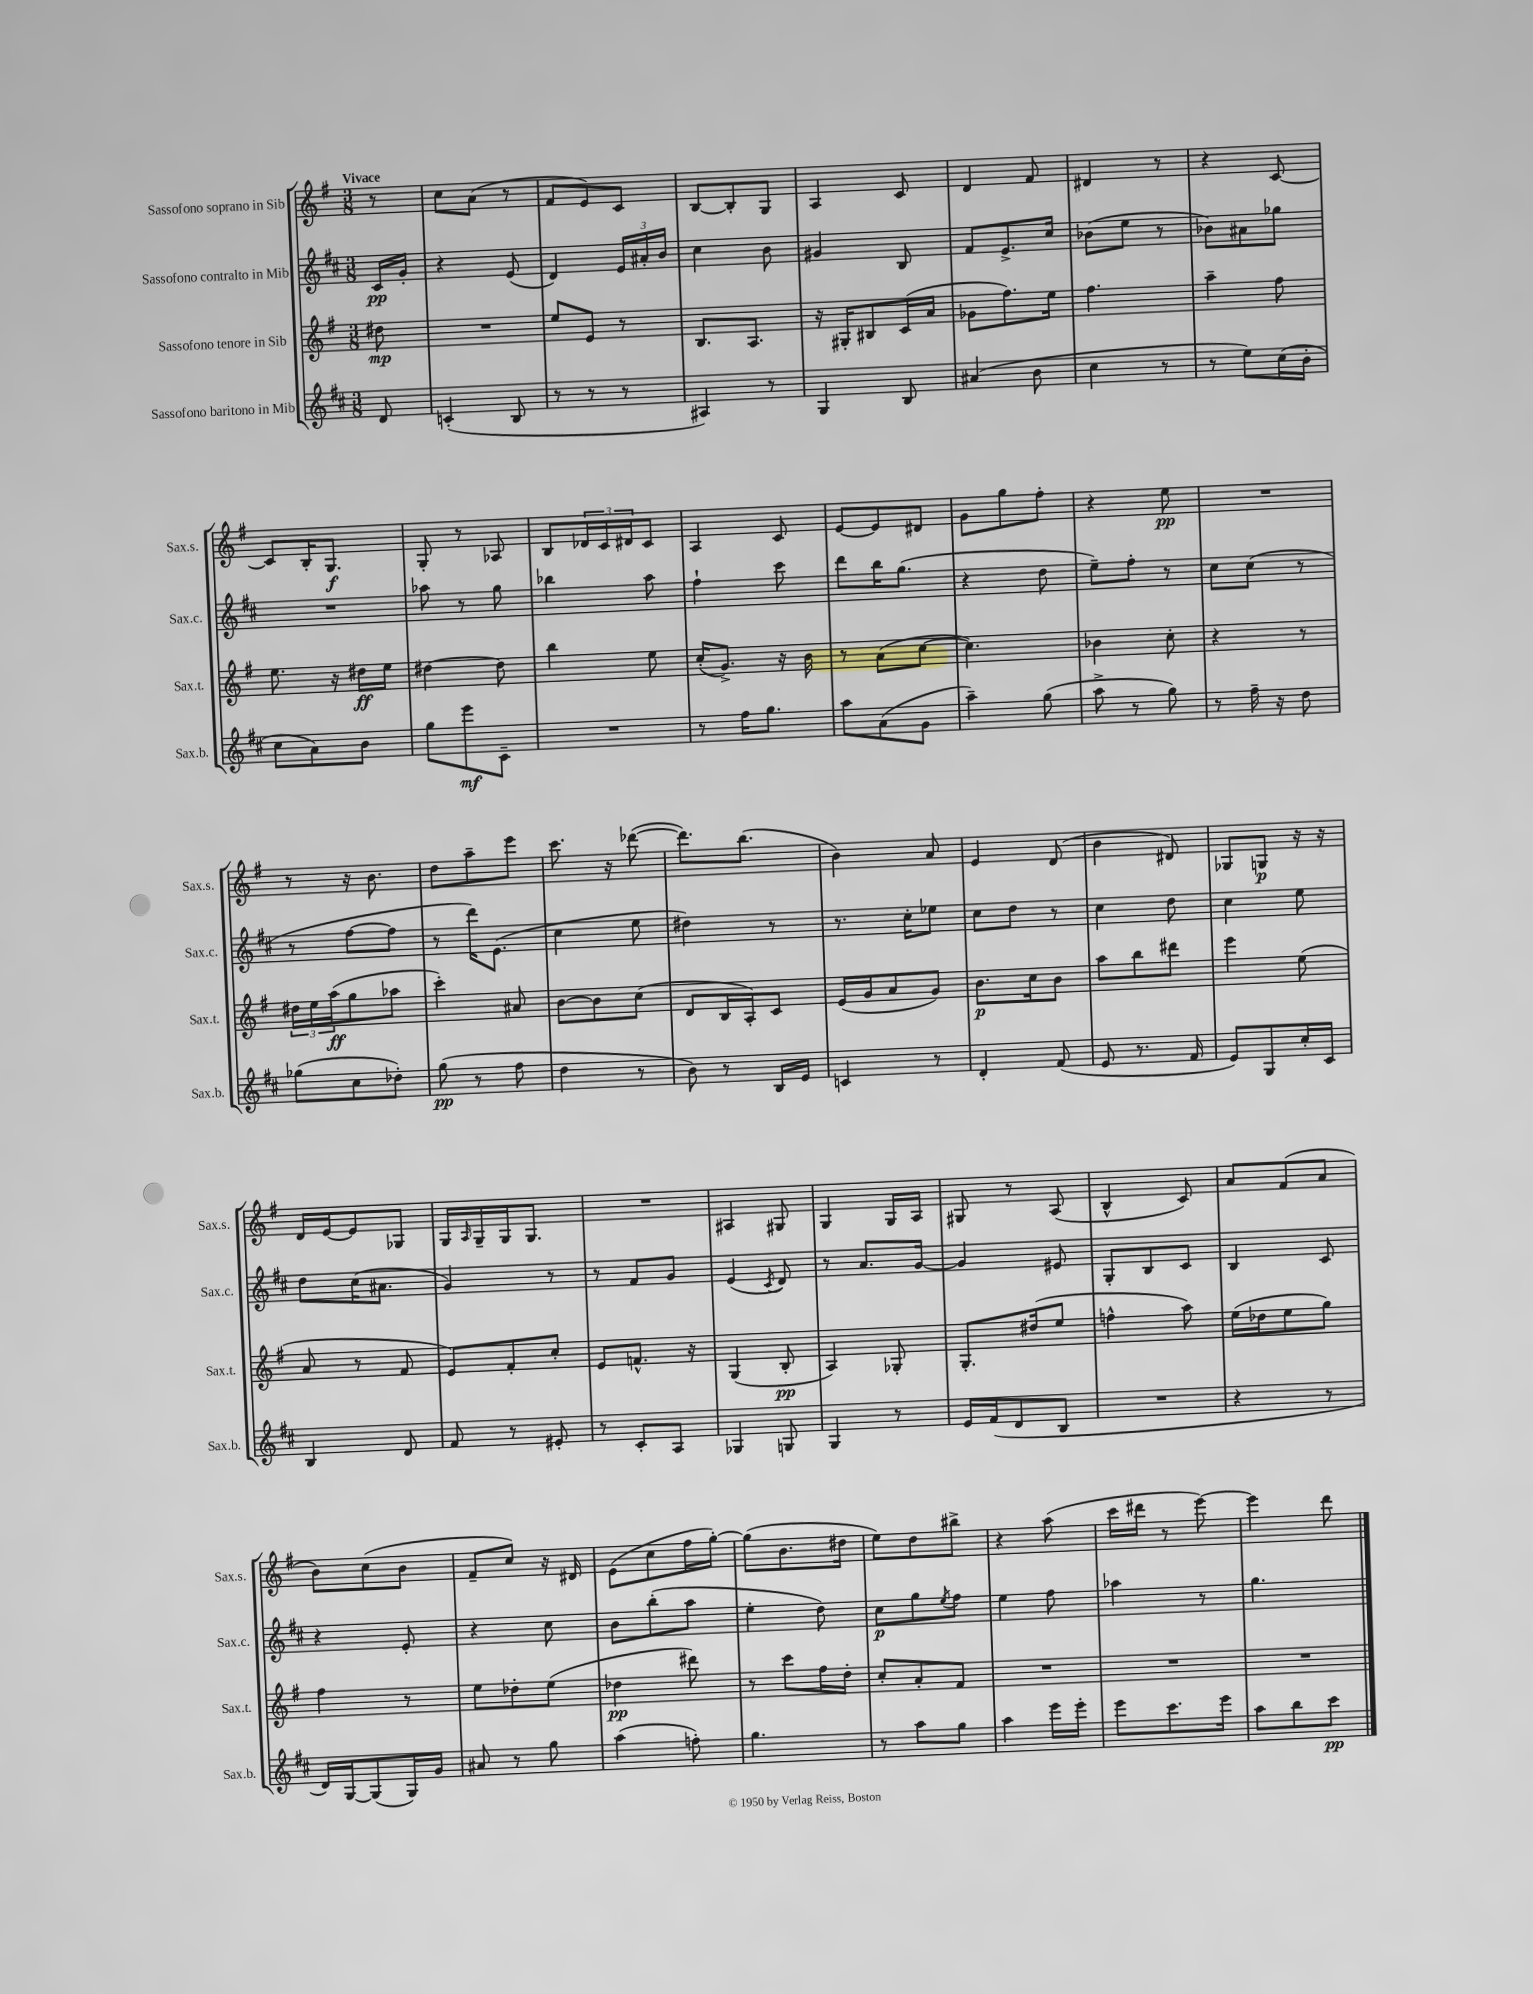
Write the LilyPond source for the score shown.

<<
\new StaffGroup <<
\new Staff = "s0" \with { instrumentName = "Sassofono soprano in Sib" shortInstrumentName = "Sax.s." } {
    \clef treble \key g \major \numericTimeSignature \time 3/8 \partial 8 \tempo "Vivace"
    r8 |
    c''8 a'8( r8 |
    fis'8 e'8) c'8 |
    b8~ b8-. g8 |
    a4 c'8 |
    d'4 fis'8 |
    dis'4 r8 |
    r4 c'8~ |
    c'8 b16-. g8.\f |
    g8-. r8 aes8 |
    b8 \tuplet 3/2 { des'16 c'16 dis'16 } c'8 |
    a4 c'8 |
    e'8~ e'8 dis'8 |
    g'8 g''8 fis''8-. |
    r4 e''8\pp |
    R4. |
    r8 r16 b'8. |
    d''8 a''8-- e'''8 |
    c'''8. r16 des'''8~( |
    des'''8.) b''8.( |
    b'4) a'8 |
    e'4 d'8( |
    b'4 dis'8) |
    ges8 g8\p r16 r16 |
    d'16 e'16~ e'8 ges8 |
    g16 \grace { a16 } g16-- g16 g8. |
    R4. |
    ais4 gis8 |
    g4 g16 a16 |
    gis8 r8 a8( |
    b4-^ c'8) |
    a'8 fis'8( a'8 |
    b'8) c''8( b'8 |
    fis'8-- c''8) r16 dis'16 |
    e'8( c''8 fis''16 g''16~-.) |
    g''8( b'8. dis''16 |
    e''8) d''8 bis''8-> |
    r4 a''8( |
    c'''16 dis'''16 r8 e'''8~) |
    e'''4 d'''8 \bar "|." |
}
\new Staff = "s1" \with { instrumentName = "Sassofono contralto in Mib" shortInstrumentName = "Sax.c." } {
    \clef treble \key d \major \numericTimeSignature \time 3/8 \partial 8
    cis'16\pp g'16-. |
    r4 e'8( |
    d'4) \tuplet 3/2 { e'16 ais'16-. b'16 } |
    cis''4 b'8 |
    gis'4 b8 |
    fis'8 e'8.-> cis''16 |
    bes'8( e''8 r8 |
    bes'8) ais'8 ges''8 |
    R4. |
    aes''8 r8 g''8 |
    bes''4 a''8 |
    fis''4-! cis'''8 |
    d'''8 b''16 g''8.( |
    r4 d''8 |
    e''8--) fis''8-. r8 |
    cis''8 cis''8( r8 |
    r8 fis''8~ fis''8 |
    r8 d'''16) e'8.( |
    cis''4 e''8 |
    dis''4) r8 |
    r8. cis''16-. ees''8 |
    cis''8 d''8 r8 |
    cis''4 d''8 |
    cis''4 e''8 |
    d''8 cis''16( ais'8. |
    g'4) r8 |
    r8 fis'8 g'8 |
    e'4( \acciaccatura { cis'8 } d'8) |
    r8 a'8. g'16~ |
    g'4 eis'8 |
    g8-. b8 cis'8 |
    b4 cis'8 |
    r4 e'8-. |
    r4 cis''8 |
    b'8 b''8-.( a''8 |
    e''4-. d''8) |
    cis''8\p g''8 \acciaccatura { e''8 } fis''8 |
    e''4 fis''8 |
    aes''4 r8 |
    g''4. \bar "|." |
}
\new Staff = "s2" \with { instrumentName = "Sassofono tenore in Sib" shortInstrumentName = "Sax.t." } {
    \clef treble \key g \major \numericTimeSignature \time 3/8 \partial 8
    dis''8\mp |
    R4. |
    e''8 e'8 r8 |
    b8. a8. |
    r16 gis16-. bis8 c'16( a'16 |
    ges'8 fis''8.) e''16 |
    fis''4. |
    a''4-- fis''8 |
    e''8. r16 dis''16\ff e''16 |
    dis''4~ dis''8 |
    b''4 e''8 |
    c''16-.( g'8.->) r16 b'16 |
    r8 a'8( c''8~ |
    c''4.) |
    bes'4 c''8-. |
    r4 r8 |
    \tuplet 3/2 { dis''16 e''16 a''16\ff( } g''8 aes''8 |
    c'''4-.) ais'8 |
    b'8~ b'8 c''8( |
    d'8 b16 a16-.) c'8 |
    e'16( g'16 a'8 g'8) |
    b'8.\p c''16 b'8 |
    a''8 b''8 dis'''8 |
    e'''4 e''8( |
    a'8 r8 fis'8 |
    e'8) fis'8-. c''8-. |
    e'8 f'8.-^ r16 |
    g4( b8-.\pp |
    a4) ges8-. |
    g8.-. dis''16( e''8 |
    f''4-^ a''8) |
    e''16( des''16 e''8 g''8) |
    fis''4 r8 |
    e''8 des''8-. e''8( |
    des''4\pp dis'''8) |
    r8 c'''8 fis''16 d''16-. |
    c''8-. a'8-. fis'8 |
    R4. |
    R4. |
    R4. \bar "|." |
}
\new Staff = "s3" \with { instrumentName = "Sassofono baritono in Mib" shortInstrumentName = "Sax.b." } {
    \clef treble \key d \major \numericTimeSignature \time 3/8 \partial 8
    d'8 |
    c'4-.( b8 |
    r8 r8 r8 |
    ais4) r8 |
    g4 b8 |
    ais'4( b'8 |
    cis''4 r8 |
    r8 e''8) cis''16( b'16-. |
    cis''8 a'8) b'8 |
    g''8 e'''8\mf cis'8-- |
    R4. |
    r8 fis''16 g''8. |
    a''8 a'8( g'8 |
    a''4--) g''8( |
    a''8-> r8 g''8) |
    r8 fis''16-- r16 d''8 |
    ges''8( cis''8 des''8-.) |
    g''8\pp( r8 fis''8 |
    d''4 r8 |
    b'8) r8 b16 e'16 |
    c'4 r8 |
    d'4-. fis'8( |
    e'8 r8. fis'16 |
    e'8) g8 cis''16-. cis'16 |
    b4 d'8 |
    fis'8 r8 eis'8-. |
    r8 cis'8-. a8 |
    ges4 g8 |
    g4 r8 |
    e'16 fis'16( d'8 b8 |
    R4. |
    r4 r8 |
    d'16) g16~ g8( g16) g'16 |
    ais'8 r8 g''8 |
    a''4( f''8-.) |
    g''4. |
    r8 a''8 g''8 |
    a''4 e'''16 e'''16-. |
    e'''8 cis'''8. e'''16 |
    a''8 b''8 cis'''8\pp \bar "|." |
}
>>
>>
\layout { \context { \Score \remove "Bar_number_engraver" } }
